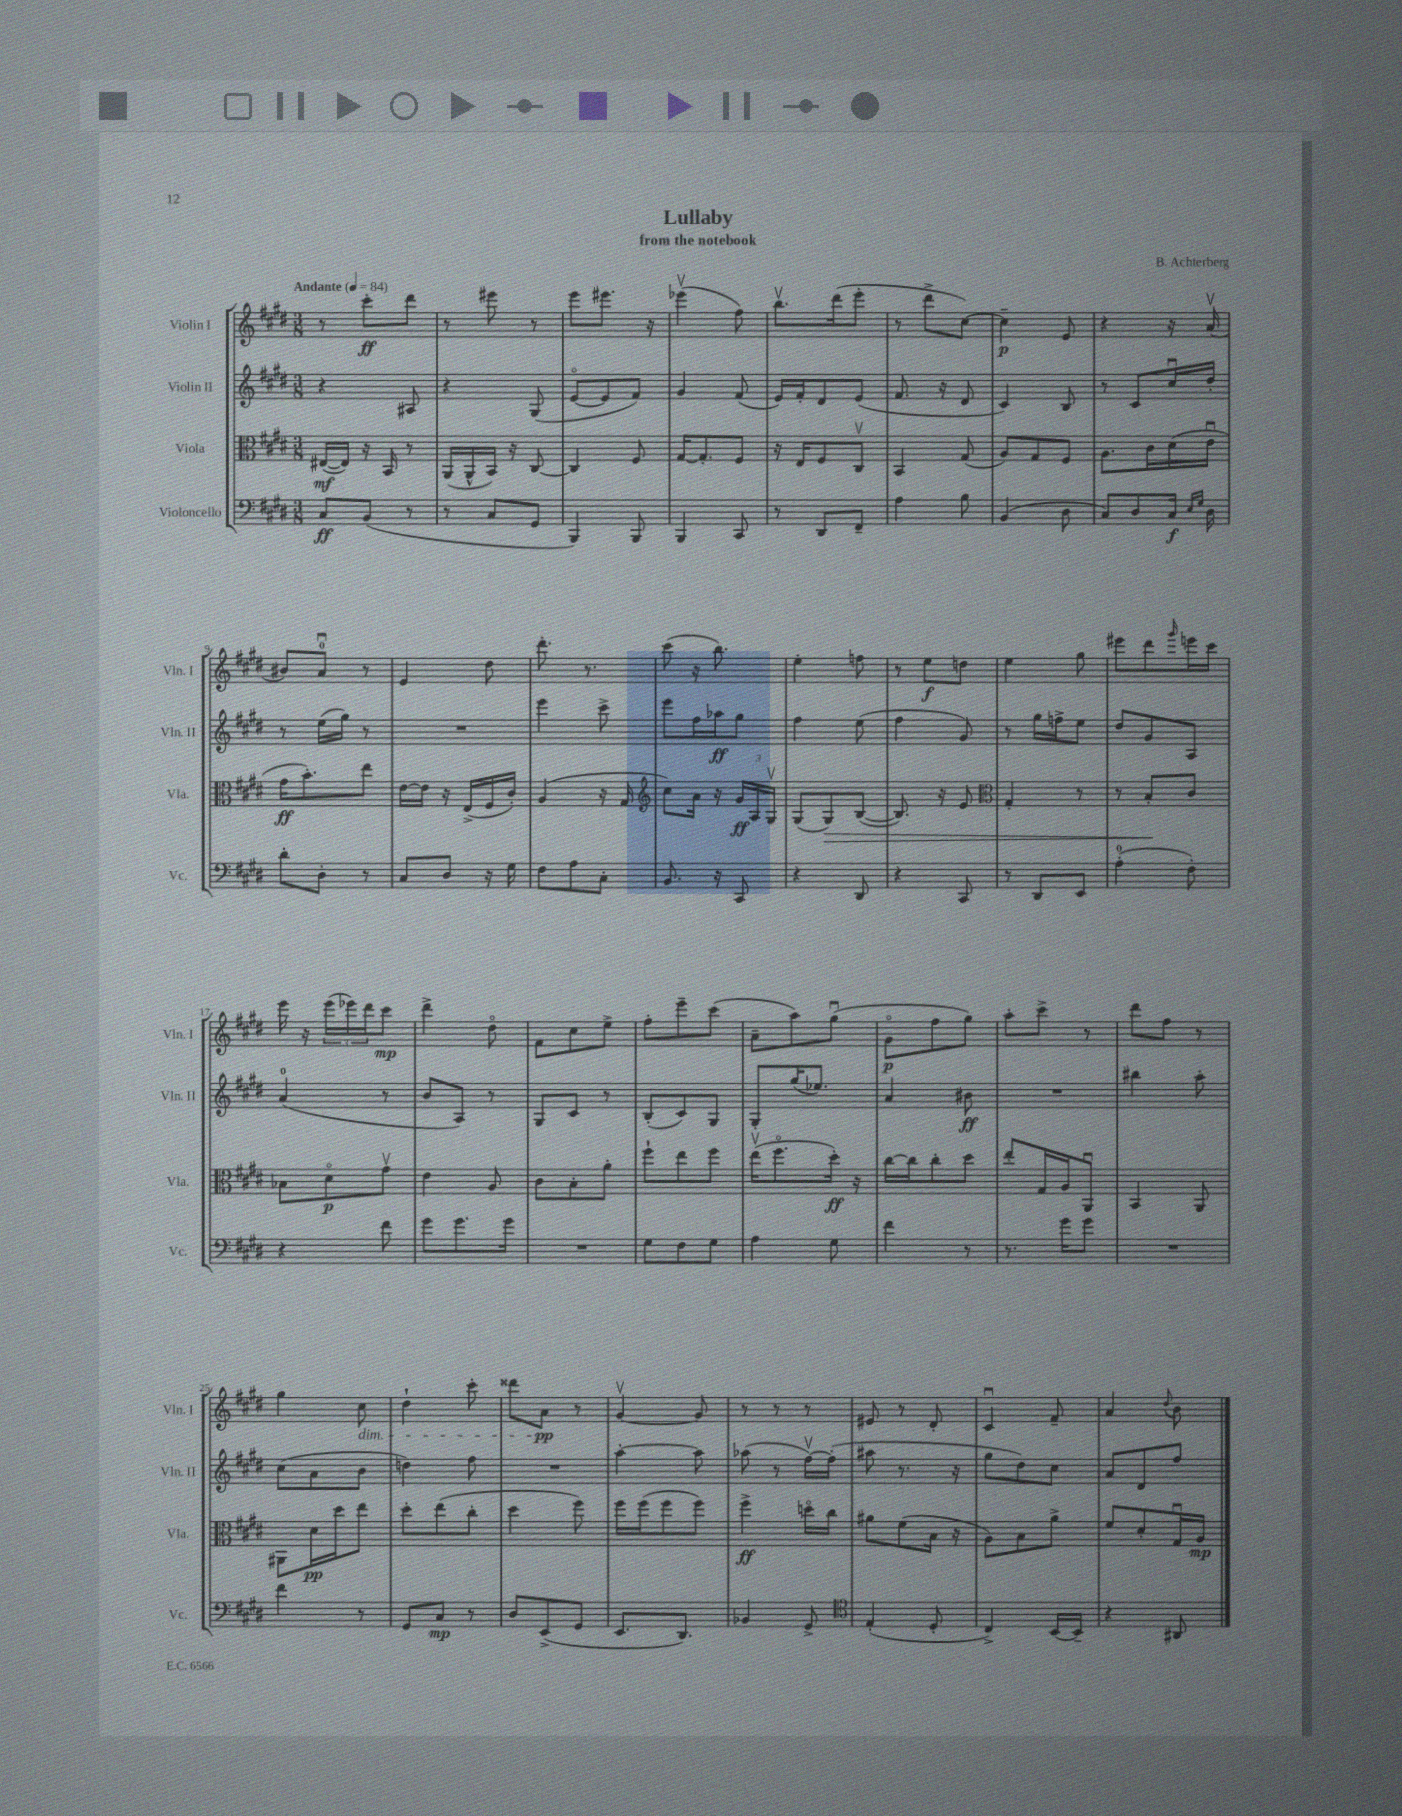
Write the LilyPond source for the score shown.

\header { title = "Lullaby" composer = "B. Achterberg" subtitle = "from the notebook" }
<<
\new StaffGroup <<
\new Staff = "s0" \with { instrumentName = "Violin I" shortInstrumentName = "Vln. I" } {
    \clef treble \key e \major \numericTimeSignature \time 3/8 \tempo "Andante" 4 = 84
    r8 cis'''8-.\ff dis'''8 |
    r8 eis'''8 r8 |
    e'''8 eis'''8. r16 |
    ees'''4\upbow( fis''8) |
    b''8.\upbow dis'''16( e'''8-. |
    r8 dis'''8-> cis''8~) |
    cis''4--\p e'8 |
    r4 r16 a'16\upbow( |
    bis'8) a'8-0\downbow r8 |
    e'4 dis''8 |
    dis'''8.-. r8. |
    cis'''8( r16 b''8.) |
    e''4-. f''8 |
    r8 e''8\f d''8 |
    e''4 gis''8 |
    eis'''8 dis'''8 \grace { gis'''16 } e'''16 cis'''16 |
    e'''16 r16 \tuplet 3/2 { e'''16( ees'''16) dis'''16 } cis'''8\mp |
    dis'''4-> dis''8\flageolet |
    fis'8 cis''8 e''8-> |
    fis''8-. e'''8-- cis'''8( |
    a'8-- a''8) gis''8\downbow( |
    gis'8\flageolet\p fis''8 gis''8) |
    a''8-. cis'''8-> r8 |
    dis'''8 fis''8 r8 |
    gis''4 cis''8\dim |
    dis''4-! cis'''8-. |
    disis'''8 a'8\pp\! r8 |
    gis'4~\upbow gis'8 |
    r8 r8 r8 |
    eis'8 r8 dis'8-. |
    cis'4\downbow fis'8-- |
    a'4 \appoggiatura { dis''8 } b'8 \bar "|." |
}
\new Staff = "s1" \with { instrumentName = "Violin II" shortInstrumentName = "Vln. II" } {
    \clef treble \key e \major \numericTimeSignature \time 3/8
    r4 ais8 |
    r4 gis8( |
    e'8~\flageolet e'8 fis'8) |
    gis'4 fis'8( |
    e'16) fis'16-. dis'8 e'8( |
    fis'8. r16 dis'8 |
    cis'4) b8 |
    r8 cis'8 cis''16\downbow dis''16-. |
    r8 e''16( gis''16) r8 |
    R4. |
    e'''4 cis'''8-> |
    e'''8 fis''16 aes''16\ff gis''8 |
    fis''4 e''8( |
    fis''4 gis'8) |
    r8 gis''16 f''16-> e''8 |
    dis''8 gis'8 a8 |
    a'4-0( r8 |
    b'8 a8) r8 |
    gis8 cis'8 r8 |
    b8-.( cis'8) gis8 |
    gis8-. gis''16( ees''8.) |
    a'4 bis'8\ff |
    R4. |
    bis''4 a''8-. |
    cis''8( a'8 b'8 |
    d''4) fis''8 |
    R4. |
    a''4~-. a''8 |
    aes''8( r8 fis''16~\upbow) fis''16-.( |
    ais''8 r8. r16 |
    gis''8 dis''8) cis''8 |
    a'8 dis'8 fis''8 \bar "|." |
}
\new Staff = "s2" \with { instrumentName = "Viola" shortInstrumentName = "Vla." } {
    \clef alto \key e \major \numericTimeSignature \time 3/8
    eis16~\mf( eis16) r16 b,16 r8 |
    a,16( a,16-^ b,16) r16 cis8~ |
    cis4 fis8 |
    gis16~ gis8.-. fis8 |
    r16 e16 fis8 cis8\upbow |
    b,4 gis8( |
    a8) gis8 fis8 |
    a8. cis'16 dis'16( e'16\downbow |
    gis'16\ff b'8.-.) e''8 |
    e'16~ e'16 r16 e16->( fis16 cis'16-.) |
    a4( r16 gis16 |
    \clef treble cis''8) a'16 r16 \tuplet 3/2 { gis'16\ff a16 gis16\upbow } |
    gis8( gis8\>) b8~( |
    b8.) r16 e'8 |
    \clef alto gis4-. r8 |
    r8 b8-.\! cis'8 |
    bes8 dis'8\flageolet\p gis'8\upbow |
    e'4 a8 |
    cis'8 b8-. a'8-. |
    fis''8-! e''8 fis''8 |
    e''16\upbow( fis''8.\flageolet dis''16-.\ff) r16 |
    cis''16~ cis''16 cis''8-. dis''8 |
    e''8-. gis16 a16 a,8\downbow |
    b,4 a,8 |
    ais,8 dis'16\pp dis''16 e''8 |
    dis''8-. e''8( cis''8-. |
    dis''4 fis''8) |
    fis''16 fis''16( fis''8 fis''8) |
    fis''4->\ff d''16\flageolet cis''16 |
    ais'8 fis'8( b16 r16 |
    a8) b8 a'8-> |
    fis'8 dis'8-. gis16\downbow a16\mp \bar "|." |
}
\new Staff = "s3" \with { instrumentName = "Violoncello" shortInstrumentName = "Vc." } {
    \clef bass \key e \major \numericTimeSignature \time 3/8
    cis8\ff b,8( r8 |
    r8 cis8 gis,8 |
    b,,4) b,,8 |
    b,,4 cis,8 |
    r8 dis,8 fis,8-- |
    a4 b8 |
    b,4( dis8 |
    cis8) dis8 cis16\f \grace { e16 gis16 } dis16 |
    dis'8-. dis8-. r8 |
    cis8 dis8 r16 gis16 |
    fis8 a8 cis8-. |
    b,8. r16 cis,8 |
    r4 dis,8 |
    r4 cis,8 |
    r8 dis,8 e,8 |
    a4-0-.( fis8-.) |
    r4 fis'8 |
    gis'8 gis'8. gis'16 |
    R4. |
    gis8 fis8 gis8 |
    a4 gis8 |
    fis'4 r8 |
    r8. gis'16 gis'8 |
    R4. |
    fis'4 r8 |
    gis,8 cis8\mp r8 |
    dis8 e,8->( gis,8 |
    e,8. dis,8.) |
    bes,4 gis,8-> |
    \clef tenor e4-.( dis8-. |
    cis4->) b,16~ b,16-- |
    r4 ais,8 \bar "|." |
}
>>
>>
